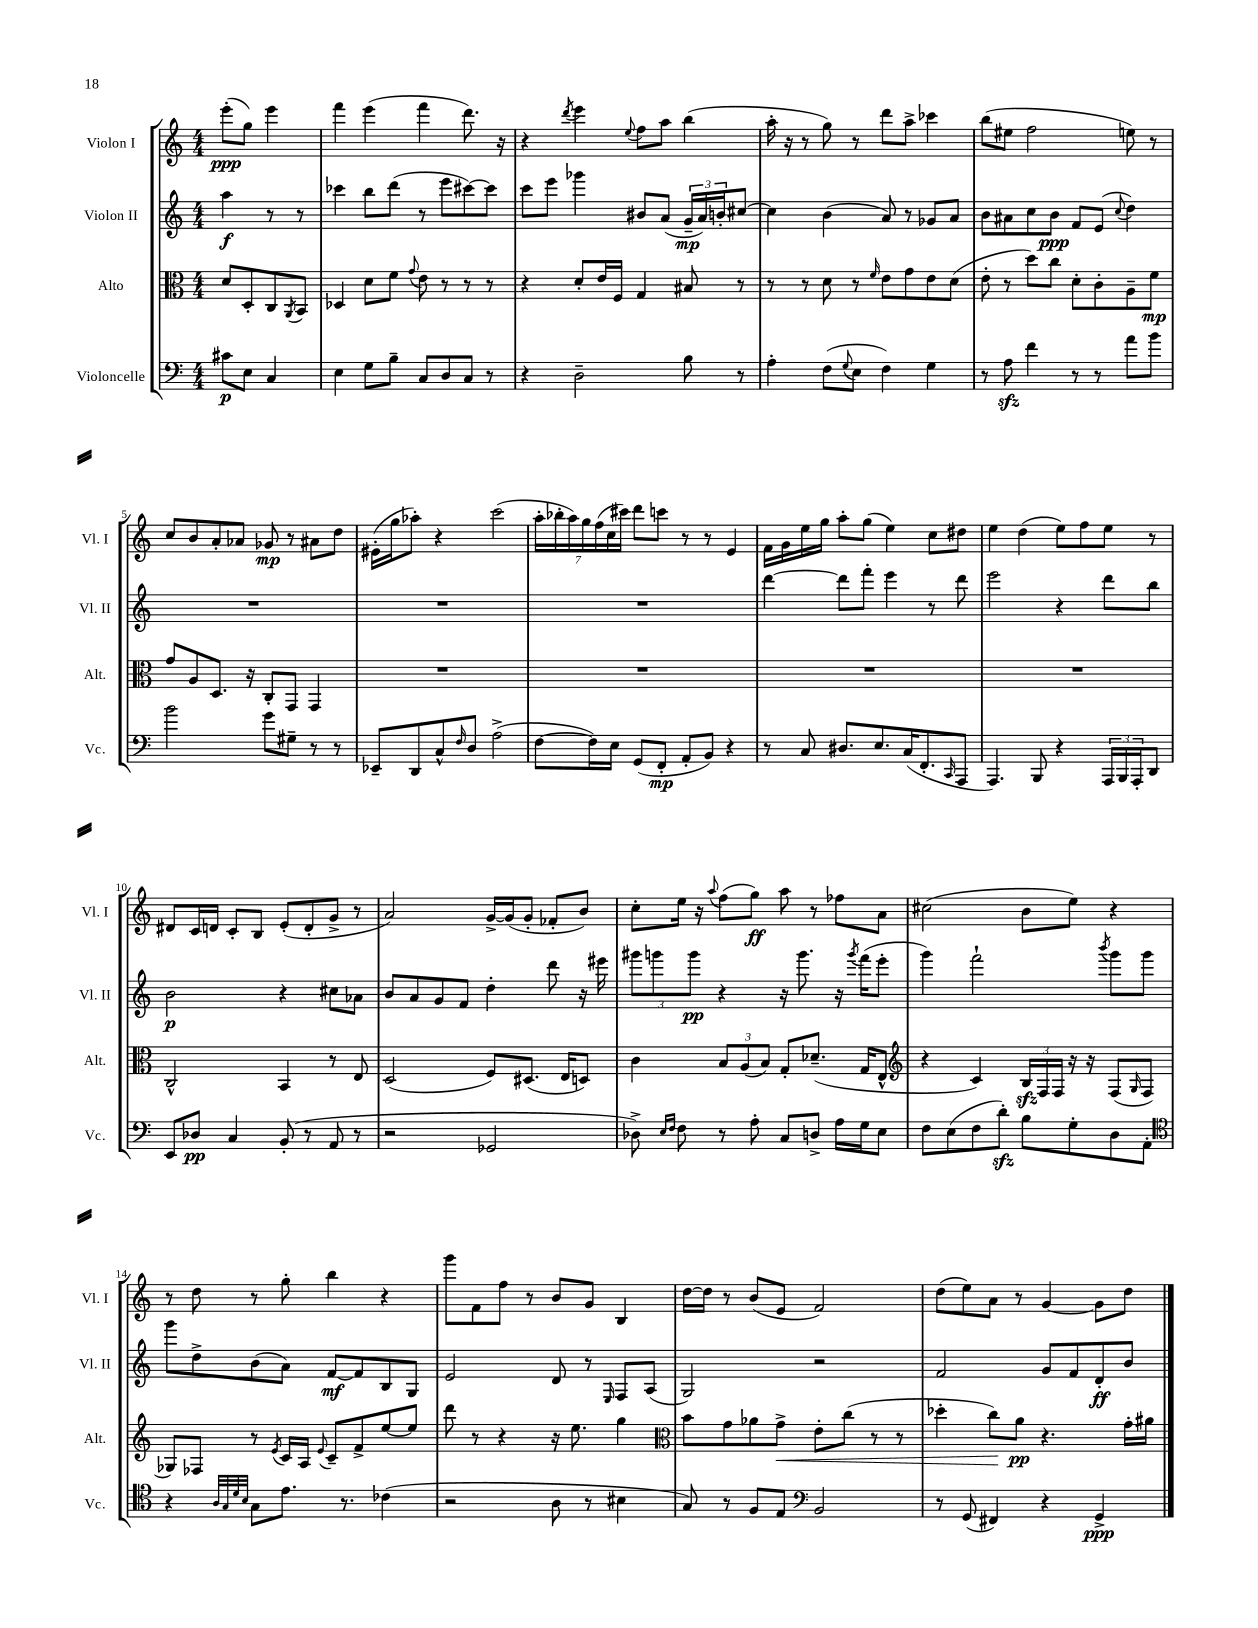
<<
\new StaffGroup <<
\new Staff = "s0" \with { instrumentName = "Violon I" shortInstrumentName = "Vl. I" } {
    \clef treble \key c \major \numericTimeSignature \time 4/4 \partial 2
    e'''8-.\ppp( g''8) e'''4 |
    f'''4 e'''4( f'''4 d'''8.) r16 |
    r4 \acciaccatura { d'''8 } e'''4 \appoggiatura { e''8 } f''8 a''8 b''4( |
    a''16-. r16 r8 g''8) r8 d'''8 a''8-> ces'''4 |
    b''8( eis''8 f''2 e''8) r8 |
    c''8 b'8 a'8-. aes'8 ges'8\mp r8 ais'8 d''8 |
    eis'16-.( g''16 aes''8-.) r4 c'''2( |
    \tuplet 7/4 { a''16-. bes''16-. a''16) g''16 f''16( c''16 cis'''16) } d'''8 c'''8 r8 r8 e'4 |
    f'16 g'16 e''16 g''16 a''8-. g''8( e''4) c''8 dis''8 |
    e''4 d''4( e''8) f''8 e''8 r8 |
    dis'8 c'16 d'16 c'8-. b8 e'8-.( d'8-. g'8-> r8 |
    a'2) g'16~-> g'16( g'8-. fes'8-. b'8) |
    c''8-. e''16 r16 \appoggiatura { a''8 } f''8( g''8\ff) a''8 r8 fes''8 a'8 |
    cis''2( b'8 e''8) r4 |
    r8 d''8 r8 g''8-. b''4 r4 |
    g'''8 f'8 f''8 r8 b'8 g'8 b4 |
    d''16~ d''16 r8 b'8( e'8 f'2) |
    d''8( e''8) a'8 r8 g'4~ g'8 d''8 \bar "|." |
}
\new Staff = "s1" \with { instrumentName = "Violon II" shortInstrumentName = "Vl. II" } {
    \clef treble \key c \major \numericTimeSignature \time 4/4 \partial 2
    a''4\f r8 r8 |
    ces'''4 b''8 d'''8( r8 e'''8 cis'''8~) cis'''8 |
    c'''8 e'''8 ges'''4 bis'8 a'8( \tuplet 3/2 { g'16--\mp a'16) b'16-. } cis''8~ |
    cis''4 b'4( a'8) r8 ges'8 a'8 |
    b'8 ais'8 c''8 b'8\ppp f'8 e'8( \appoggiatura { c''8 } d''4) |
    R1 |
    R1 |
    R1 |
    d'''4~ d'''8 f'''8-. e'''4 r8 d'''8 |
    e'''2 r4 d'''8 b''8 |
    b'2\p r4 cis''8 aes'8 |
    b'8 a'8 g'8 f'8 d''4-. d'''8 r16 eis'''16 |
    \tuplet 3/2 { gis'''8 g'''8 g'''8\pp } r4 r16 g'''8. r16 \acciaccatura { g'''8 } f'''16( e'''8-. |
    g'''4) f'''2-! \acciaccatura { b'''8 } g'''8 g'''8 |
    g'''8 d''8-> b'8( a'8) f'8~\mf f'8 b8 g8 |
    e'2 d'8 r8 \grace { e16 } f8 a8( |
    g2) r2 |
    f'2 g'8 f'8 d'8-.\ff b'8 \bar "|." |
}
\new Staff = "s2" \with { instrumentName = "Alto" shortInstrumentName = "Alt." } {
    \clef alto \key c \major \numericTimeSignature \time 4/4 \partial 2
    d'8 d8-. c8 \acciaccatura { a,8 } b,8 |
    des4 d'8 f'8 \appoggiatura { g'8 } e'8 r8 r8 r8 |
    r4 d'8-. e'16 f16 g4 bis8 r8 |
    r8 r8 d'8 r8 \grace { f'16 } e'8 g'8 e'8 d'8( |
    e'8-. r8 d''8) c''8 d'8-. c'8-. a8-- f'8\mp |
    g'8 a8 d8. r16 c8-. g,8 g,4 |
    R1 |
    R1 |
    R1 |
    R1 |
    c2-^ b,4 r8 e8 |
    d2( f8) dis8.( e16 d8) |
    c'4 \tuplet 3/2 { b8 a8( b8) } g8-. des'8.--( g16 e8-^ |
    \clef treble r4 c'4) \tuplet 3/2 { b16\sfz f16 f16 } r16 r16 f8( \grace { g16 } f8 |
    ges8) fes8 r8 \acciaccatura { e'8 } c'16 a16 \appoggiatura { e'8 } c'8-- f'8-> e''8~ e''8 |
    d'''8 r8 r4 r16 e''8. g''4 |
    \clef alto b'8 g'8 aes'8 g'8->\< e'8-. c''8( r8 r8 |
    des''4-. c''8\!) a'8\pp r4. g'16-. ais'16 \bar "|." |
}
\new Staff = "s3" \with { instrumentName = "Violoncelle" shortInstrumentName = "Vc." } {
    \clef bass \key c \major \numericTimeSignature \time 4/4 \partial 2
    cis'8\p e8 c4 |
    e4 g8 b8-- c8 d8 c8 r8 |
    r4 d2-- b8 r8 |
    a4-. f8( \appoggiatura { g8 } e8 f4) g4 |
    r8 a8\sfz f'4 r8 r8 a'8 b'8 |
    b'2 g'8 gis8-- r8 r8 |
    ees,8-- d,8 c8-^ \grace { f16 } d8 a2->( |
    f8~ f16) e16 g,8( f,8-.\mp a,8-. b,8) r4 |
    r8 c8 dis8. e8. c16( f,8.-. \grace { c,16 } a,,8 |
    a,,4.) b,,8 r4 \tuplet 3/2 { a,,16 b,,16 a,,16-. } d,8 |
    e,8 des8\pp c4 b,8-.( r8 a,8 r8 |
    r2 ges,2 |
    des8->) \grace { e16 f16 } f8 r8 a8-. c8 d8-> a16 g16 e8 |
    f8 e8( f8 d'8-.\sfz) b8 g8-. d8 a,8-. |
    \clef tenor r4 \grace { a32 g32 d'32 b32 } g8 e'8. r8. ces'4( |
    r2 a8 r8 bis4 |
    g8) r8 f8 e8 \clef bass b,2 |
    r8 g,8( fis,4) r4 g,4->\ppp \bar "|." |
}
>>
>>
